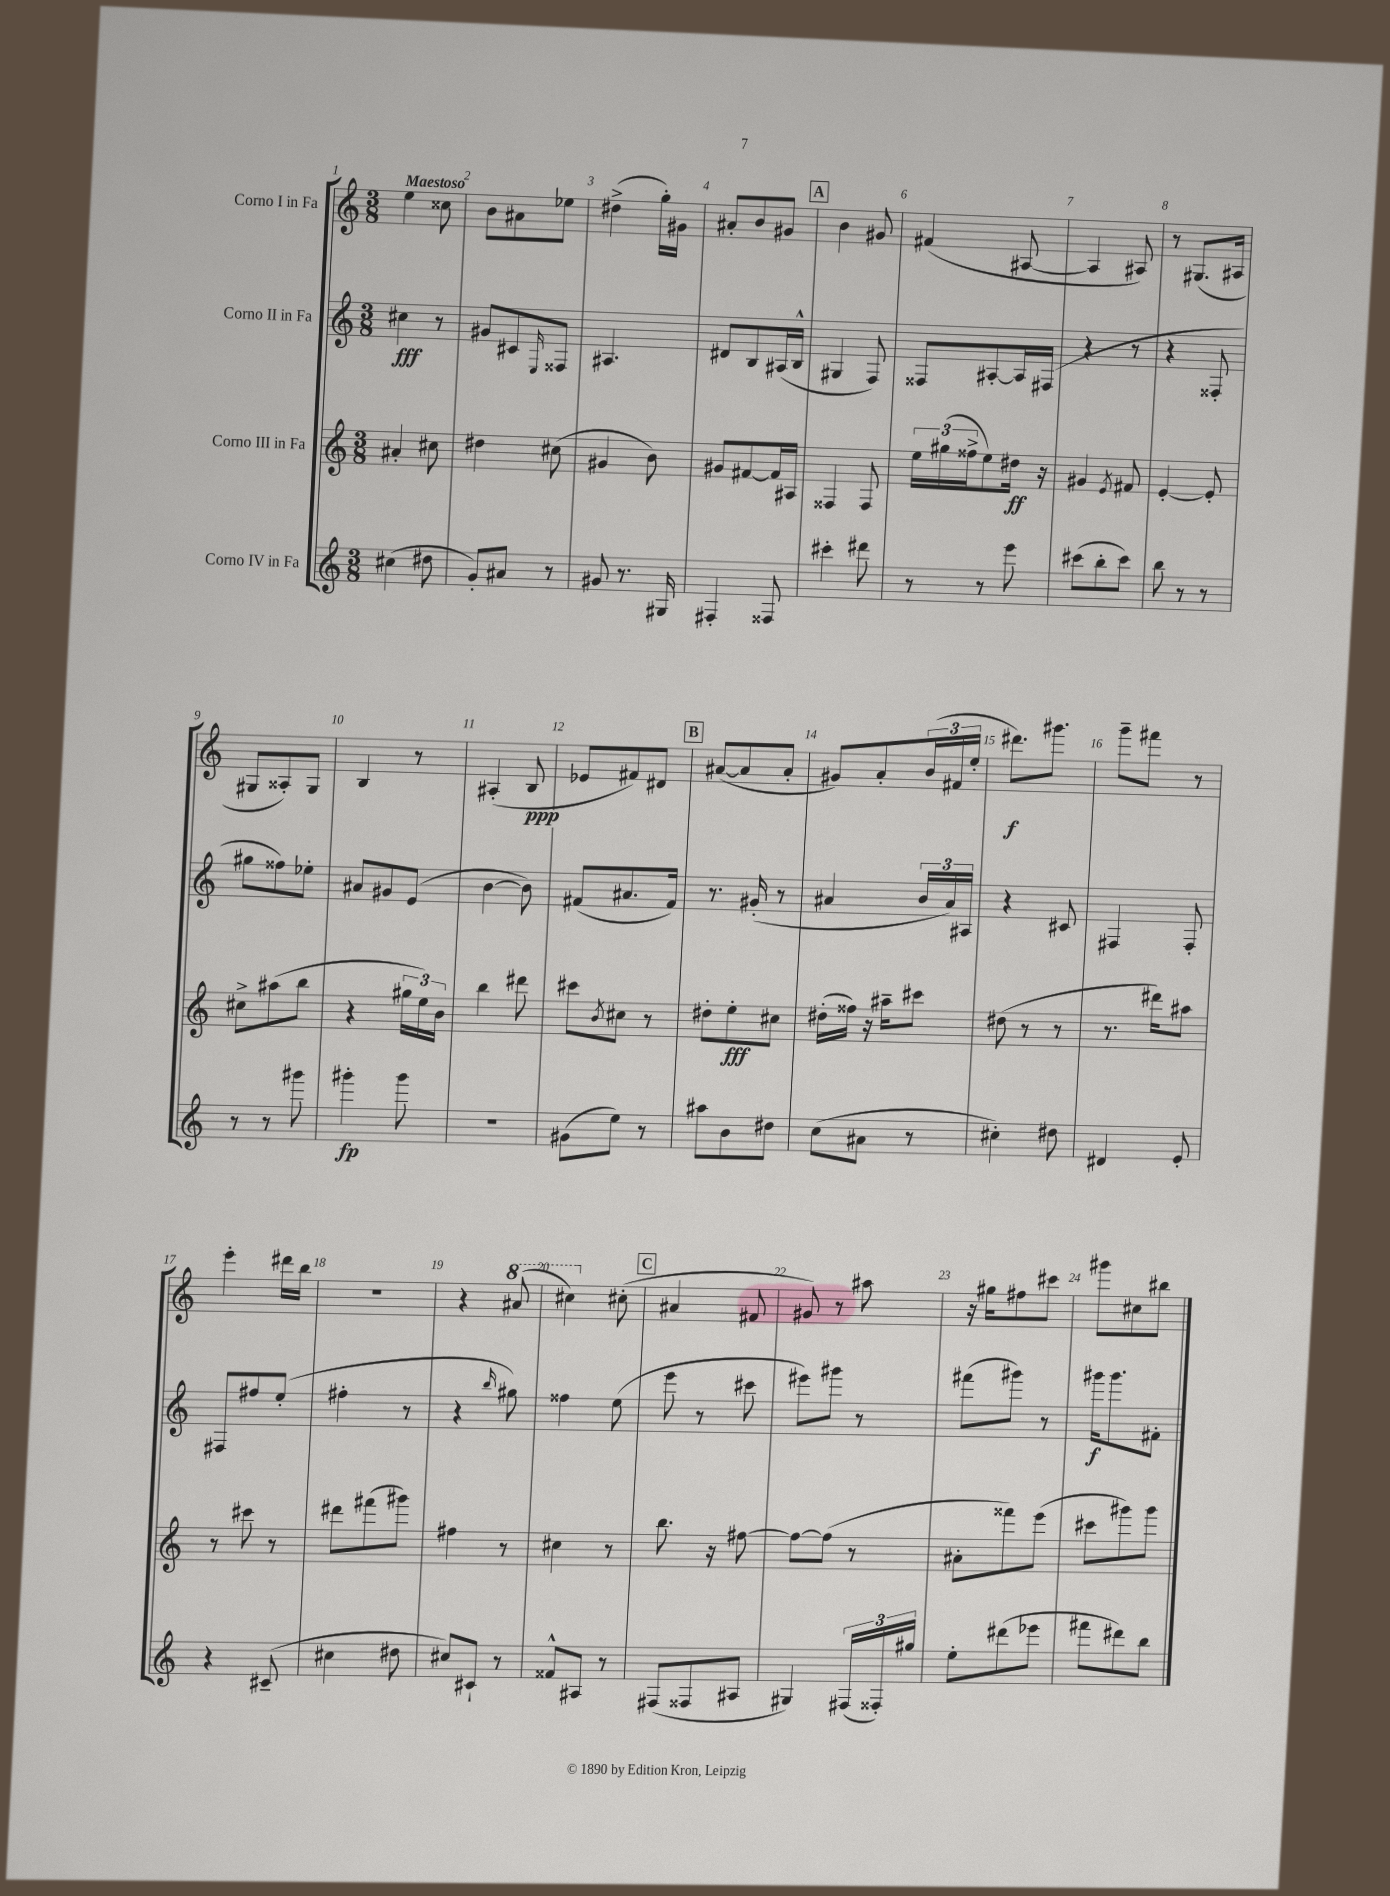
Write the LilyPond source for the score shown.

<<
\new StaffGroup <<
\new Staff = "s0" \with { instrumentName = "Corno I in Fa" } {
    \clef treble \key c \major \numericTimeSignature \time 3/8 \tempo "Maestoso"
    e''4 cisis''8 |
    b'8 ais'8 ees''8 |
    dis''4->( g''16-.) gis'16 |
    ais'8-. b'8 gis'8 |
    \mark \markup { \box "A" } b'4 gis'8 |
    fis'4( ais8~ |
    ais4 ais8) |
    r8 gis8.( ais16 |
    gis8 aisis8-.) gis8 |
    b4 r8 |
    ais4-.( b8\ppp |
    ees'8 fis'8) dis'8 |
    \mark \markup { \box "B" } ais'8~( ais'8 ais'8-. |
    gis'8) a'8-. \tuplet 3/2 { b'16( fis'16 e''16-. } |
    dis'''8.\f) gis'''8. |
    g'''8-- fis'''8 r8 |
    e'''4-. dis'''16 b''16 |
    R4. |
    r4 \ottava #1 ais''8( |
    cis'''4) \ottava #0 cis''8-.( |
    \mark \markup { \box "C" } ais'4 fis'8 |
    gis'8) r8 ais''8 |
    r16 gis''16 fis''8 cis'''8 |
    gis'''8 cis''8 bis''8 \bar "|." |
}
\new Staff = "s1" \with { instrumentName = "Corno II in Fa" } {
    \clef treble \key c \major \numericTimeSignature \time 3/8
    cis''4\fff r8 |
    gis'8 cis'8 \grace { e16 } fisis8 |
    ais4. |
    dis'8 b8 ais16( b16-^ |
    \mark \markup { \box "A" } gis4 f8) |
    fisis8 ais8~-. ais16 fis16( |
    r4 r8 |
    r4 fisis8-. |
    gis''8 fisis''8) ees''8-. |
    ais'8 gis'8 e'8( |
    b'4~ b'8) |
    fis'8( ais'8. fis'16) |
    \mark \markup { \box "B" } r8. gis'16-.( r8 |
    ais'4 \tuplet 3/2 { b'16 ais'16) ais16 } |
    r4 cis'8 |
    fis4 fis8-. |
    fis8 fis''8 e''8-.( |
    fis''4-. r8 |
    r4 \grace { b''16 } gis''8) |
    fisis''4 e''8( |
    \mark \markup { \box "C" } e'''8 r8 cis'''8 |
    eis'''8) gis'''8 r8 |
    fis'''8( gis'''8) r8 |
    gis'''16\f gis'''8. fis'8-. \bar "|." |
}
\new Staff = "s2" \with { instrumentName = "Corno III in Fa" } {
    \clef treble \key c \major \numericTimeSignature \time 3/8
    ais'4-. cis''8 |
    dis''4 cis''8( |
    gis'4 b'8) |
    gis'8 fis'8~ fis'16 ais16 |
    \mark \markup { \box "A" } fisis4 fisis8 |
    \tuplet 3/2 { e''16 gis''16( fisis''16-> } e''8) dis''16\ff r16 |
    gis'4 \acciaccatura { e'8 } fis'8 |
    e'4~-. e'8-. |
    cis''8-> ais''8( b''8 |
    r4 \tuplet 3/2 { gis''16 e''16) b'16 } |
    b''4 dis'''8 |
    cis'''8 \acciaccatura { b'8 } cis''8 r8 |
    \mark \markup { \box "B" } dis''8-. e''8-.\fff cis''8 |
    dis''16-.( fisis''16) r16 ais''16-- cis'''8 |
    dis''8( r8 r8 |
    r8. dis'''16) ais''8 |
    r8 cis'''8 r8 |
    dis'''8 fis'''8( gis'''8) |
    fis''4 r8 |
    cis''4 r8 |
    \mark \markup { \box "C" } b''8. r16 fis''8~ |
    fis''8~ fis''8( r8 |
    ais'8-. fisis'''8) e'''8( |
    cis'''8 gis'''8) gis'''8 \bar "|." |
}
\new Staff = "s3" \with { instrumentName = "Corno IV in Fa" } {
    \clef treble \key c \major \numericTimeSignature \time 3/8
    cis''4( dis''8 |
    g'8-.) ais'8 r8 |
    gis'8 r8. gis16 |
    fis4-. fisis8 |
    \mark \markup { \box "A" } cis'''4-. dis'''8 |
    r8 r8 e'''8 |
    cis'''8( b''8-. cis'''8) |
    b''8 r8 r8 |
    r8 r8 gis'''8 |
    gis'''4-.\fp gis'''8 |
    R4. |
    gis'8( e''8) r8 |
    \mark \markup { \box "B" } ais''8 b'8 dis''8 |
    c''8( ais'8 r8 |
    cis''4-.) dis''8 |
    dis'4 e'8-. |
    r4 cis'8--( |
    cis''4 dis''8 |
    cis''8) cis'8-! r8 |
    fisis'8-^ ais8 r8 |
    \mark \markup { \box "C" } fis8( fisis8 ais8 |
    gis4) \tuplet 3/2 { fis16( fisis16-.) gis''16 } |
    e''8-. dis'''8( ees'''8 |
    fis'''8 dis'''8) b''8 \bar "|." |
}
>>
>>
\layout { \context { \Score \override BarNumber.break-visibility = ##(#f #t #t) barNumberVisibility = #all-bar-numbers-visible } }
